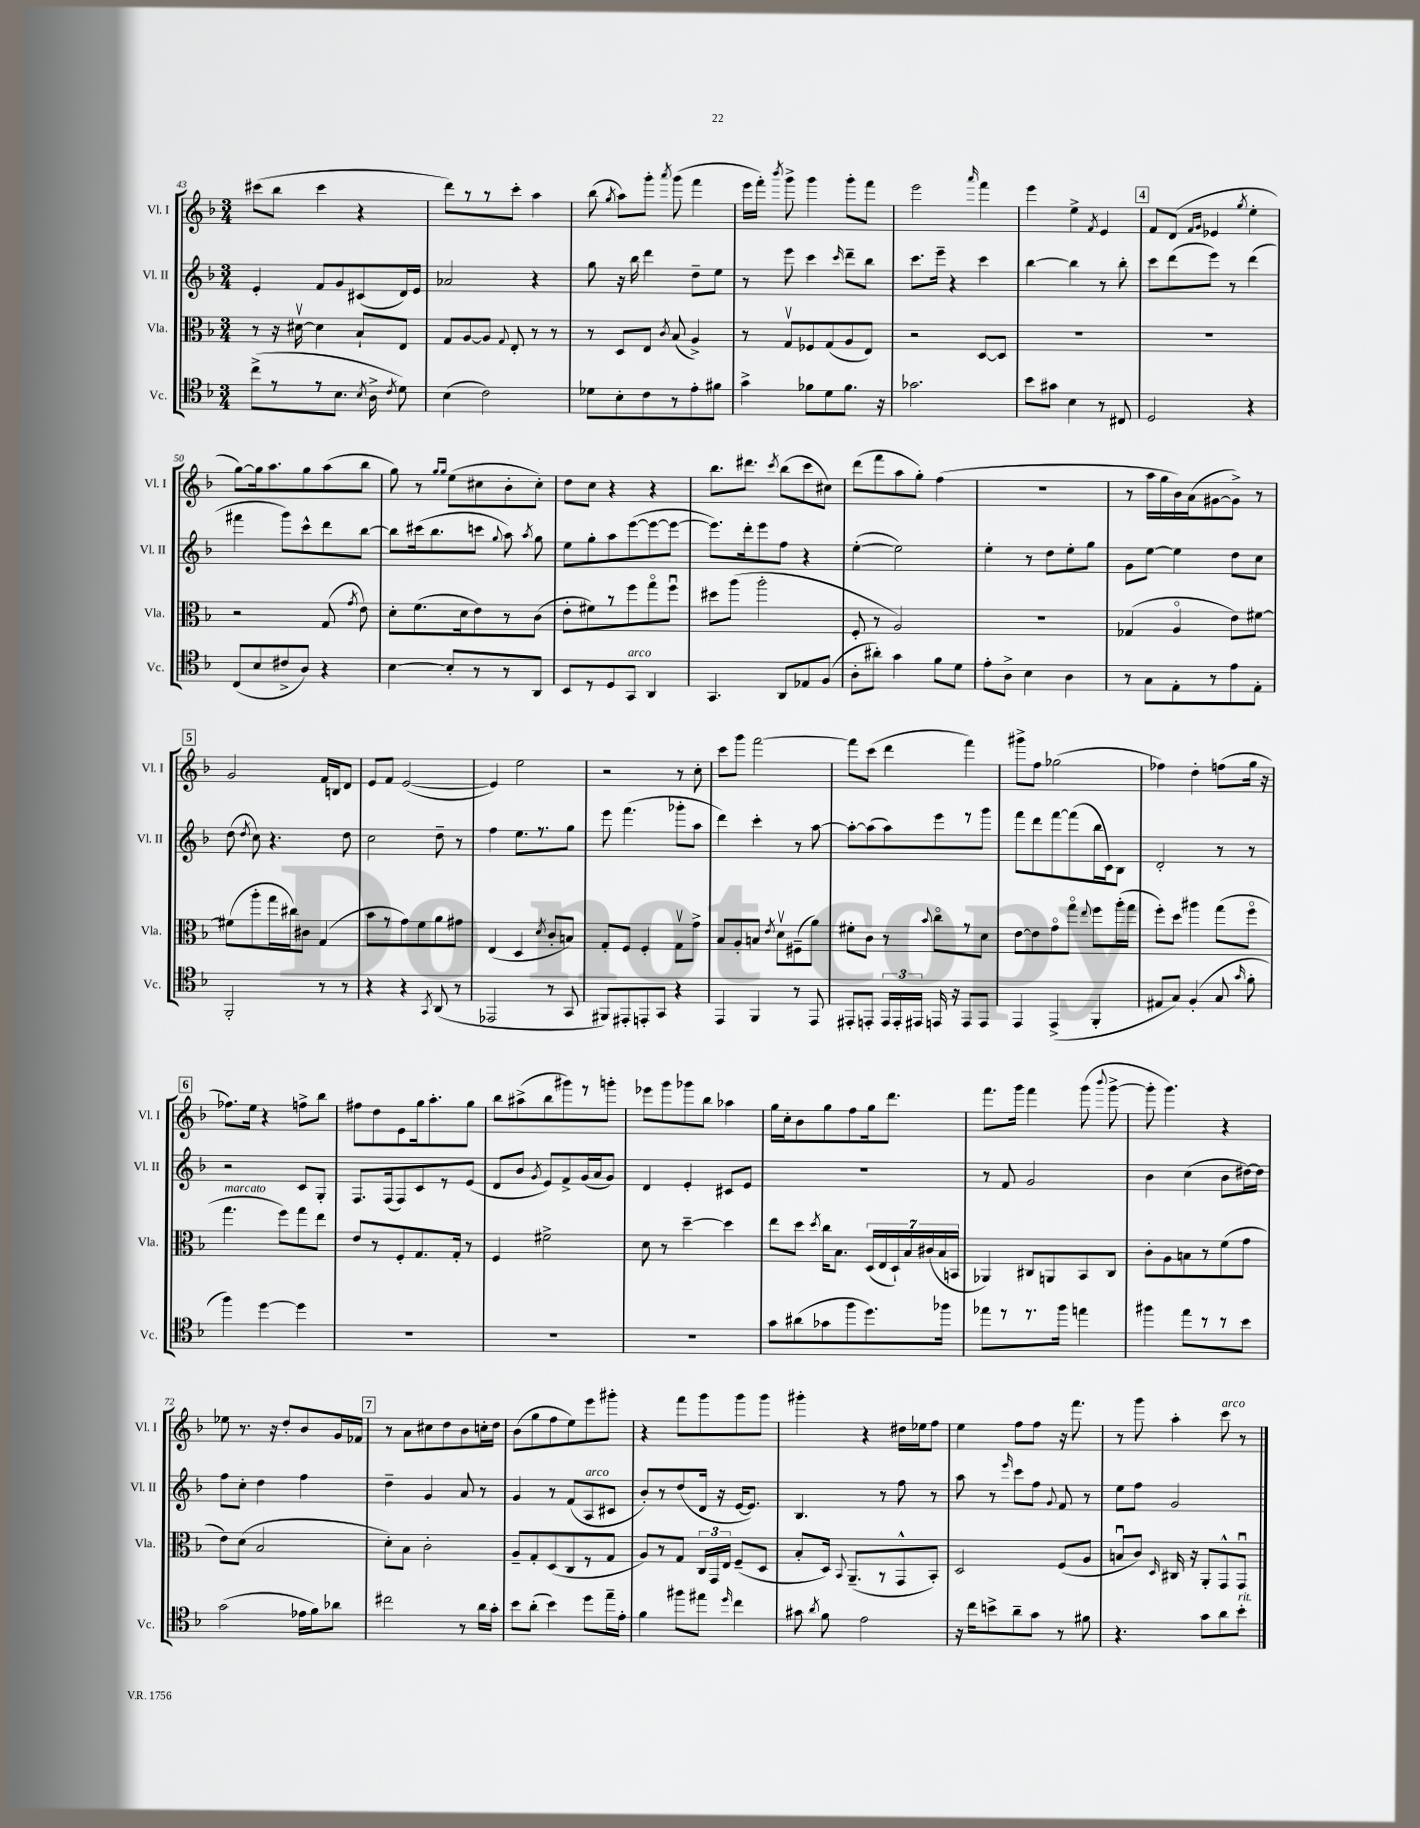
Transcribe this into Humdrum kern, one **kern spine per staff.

**kern	**kern	**kern	**kern
*part4	*part3	*part2	*part1
*staff4	*staff3	*staff2	*staff1
*I"Vc.	*I"Vla.	*I"Vl. II	*I"Vl. I
*I'Vc.	*I'Vla.	*I'Vl. II	*I'Vl. I
*clefC4	*clefC3	*clefG2	*clefG2
*k[b-]	*k[b-]	*k[b-]	*k[b-]
*M3/4	*M3/4	*M3/4	*M3/4
=43	=43	=43	=43
(8cc^\L	8r	4e'/	(8ccc#X\L
8r	16r	.	8bb-\J
.	[16d#Xv\	.	.
8r	4d#\]	8f/L	4ccc#\
8.B-\J	.	8g/	.
.	8B-`/L	(8c#X/	4r
8qB-/	.	.	.
16A^\	.	.	.
8qc/	.	.	.
8d\)	8E/J	16d/L)	.
.	.	16e/JJ	.
=44	=44	=44	=44
(4B-\	8G/L	2a-X/	8ddd\L)
.	[8A/	.	8r
2c\)	8A/J]	.	8r
.	8qqG/	.	.
.	8E'/	.	8ccc'\J
.	8r	4r	4aa\
.	8r	.	.
=45	=45	=45	=45
8d-X\L	8r	8gg\	(8bb-\
.	.	.	8qgg/
8B-'\	8D/L	16r	8aa\L)
.	.	16bb-\	.
8c\	8E/J	4ddd\	8ggg'\J
.	8qc/	.	8qaaa/
8r	(8B-/	.	(8ggg\
8e'\	4A^/)	8dd~\L	4fff\
8f#X\J	.	8ee\J	.
=46	=46	=46	=46
4g^\	8r	8r	16eee\LL
.	.	.	16fff'\JJ)
.	.	.	8qbbb-/
.	8Gv/L	8eee\	8ggg^\
8f-X\L	8F-X/	4ccc\	4ggg\
8d\	(8G/	.	.
.	.	16qqccc/	.
8.f-\J	8A/	8ddd~\L	8ggg'\L
.	8E/J)	8bb-\J	8fff\J
16r	.	.	.
=47	=47	=47	=47
2.g-X\	2r	8.ccc\L	2eee\
.	.	16eee~\Jk	.
.	.	4r	.
.	.	.	16qqaaa/
.	[8D/L	4ccc\	4fff\
.	8D/J]	.	.
=48	=48	=48	=48
8b-\L	2.r	[4bb-\	4eee\
8g#X\J	.	.	.
4B-\	.	4bb-\]	4ee^\
.	.	.	8qf/
8r	.	8r	4e/
8C#X/	.	8bb-'\	.
!!LO:REH:place=s1:t=4
=49	=49	=49	=49
2D/	2.r	8ccc\L	8f/L
.	.	(8ddd\	(8d/J
.	.	.	16qqf/LL
.	.	.	16qqg/JJ
.	.	8eee\J)	4e-X/
.	.	8r	.
.	.	.	8qgg/
4r	.	(4ddd\	4ee'\
!!LO:LB:g=z
=50	=50	=50	=50
(8C/L	2r	4fff#X\	[8gg\L)
8B-/	.	.	16gg\k]
.	.	.	8.aa\
8c#X^/	.	8ggg\L)	.
8A/J)	.	8ccc^^\	8gg\
4r	(8G/	8ddd\	(8aa\
.	8qg/	.	.
.	8e\)	[8bb-\J	8bb-\J
=51	=51	=51	=51
[4B-\	8d'\L	8bb-\L]	8gg\)
.	(8.f\	(16ccc#X\k	8r
.	.	8.bb-\	.
.	.	.	16qqgg/LL
.	.	.	16qqgg/JJ
8B-'/L]	.	.	(8ee\L
.	16d\k	.	.
8r	8e\)	8cccn\J	8cc#X\
.	.	8qqgg/	.
8r	8r	8aa\)	8b-'\
.	.	8qaa/	.
8AA/J	(8c\J	8gg\	8cc#'\J)
=52	=52	=52	=52
8BB-/L	8e'\L	8ee\L	8dd\L
8r	8f#X\)	8gg'\	8cc\J
8D/	8r	8aa\	4r
!LO:TX:a:i:t=arco	!	!	!
8GG/J	8ff\	([8eee\	.
4AA/	8gg\	8eee\_	4r
.	8ffu\J	8eee\J_	.
=53	=53	=53	=53
4.GG/	8dd#X\L	8.eee\L])	8.bb-\L
.	(8aa\J	.	.
.	.	16ddd'\k	8.ddd#X\J
.	2aa'\	8eee\	.
.	.	.	8qccc/
8AA/L	.	8ff\J	(8bb-\L
8E-X/	.	4r	8ccc\
(8F/J	.	.	8cc#X\J)
=54	=54	=54	=54
8A'\L	8F'/	([4ee'\	(8ddd\L
8a#X'\J)	8r	.	8fff\
4g\	2A/)	2ee\])	8aa\
.	.	.	8gg'\J)
8f\L	.	.	(4ff\
8d\J	.	.	.
=55	=55	=55	=55
8e'\L	2.r	4ee'\	2.r
8A^\J	.	.	.
4B-\	.	8r	.
.	.	8dd\L	.
4A\	.	8ee'\	.
.	.	8gg\J	.
=56	=56	=56	=56
8r	(4G-X/	8g\L	8r
8G\L	.	[8ee\J	16aa\LL
.	.	.	16gg\
8E'\	4A/	4ee\]	16b-\)
.	.	.	(16a\J
8r	.	.	[8g#X\
8e\	8e\L)	8dd\L	8g#^\J])
8E'\J	[8f#X\J	8cc\J	8r
!!LO:LB:g=z
!!LO:REH:place=s1:t=5
=57	=57	=57	=57
2FF'/	(8f#X\L]	(8dd\	2g/
.	.	8qdd/	.
.	8aa'\	8cc\)	.
.	16gg\L	4.r	.
.	16cc#X\J)	.	.
.	8c#X\J	.	.
8r	(4G/	.	16f/LL
.	.	.	16Bn/J
8r	.	8dd\	8d/J
=58	=58	=58	=58
4r	8b-\L	2cc\	8e/L
.	8r	.	8f/J
4r	8g\)	.	([2e/
.	8f\	.	.
8qGG/	.	.	.
(8AA/	8a\	8dd~\	.
8r	8g#X\J	8r	.
=59	=59	=59	=59
2EE-X/	(4E/	4ff\	4e/])
.	4D/	8.ee\L	2ee\
.	.	8.r	.
.	8qd/	.	.
8r	8c'/L	.	.
8GG/	8Bn/J)	8gg\J	.
=60	=60	=60	=60
8FF#X/L)	8G'/L	8eee\	2r
8EE#X'/	8F/J	(4.fff\	.
8EEn'/	4F'/	.	.
8GG/J	.	.	.
4r	8Gv\L	8ggg-X'\L	8r
.	8g^\J	8aa\J	8cc'\
=61	=61	=61	=61
4EE/	8B-/L	4ddd\)	8ccc\L
.	8A'/	.	8ggg\J
4FF/	8Bn/J	4ccc'\	[2fff\
.	8qe/	.	.
.	8dv\L	.	.
8r	(8F#X~\	8r	.
8EE/	8a\J)	[8aa\	.
=62	=62	=62	=62
8EE#X'/L	8f#X'\L	8aa'\L_	8fff\L]
8EEn'/J	8c\J	(8aa\]	(8ccc\J
24EE/LL	8r	8aa\)	4ddd\
24EE'/	.	.	.
24EE#X/JJ	.	.	.
.	8qqb-/	.	.
16EEn/	8cc\L	8eee\	.
16r	.	.	.
8EE/L	8r	8r	4fff\)
8EE/J	8d\J	8ggg\J	.
=63	=63	=63	=63
4EE/	[8e\L	8fff\L	8ggg#X^\L
.	8e\]	8ddd\	8ff\J
(4EE^/	8g\	[8fff\	(2gg-X\
.	8gg\J	(8fff\]	.
.	8qqee/	.	.
4FF'/	8ff\L	16bb-\L	.
.	.	16c\J)	.
.	(16aa'\L	8B-\J	.
.	16gg\JJ	.	.
=64	=64	=64	=64
8E#X/L	8ff'\L)	2d'/	4ff-X\)
8G/J)	8dd\J	.	.
(4F'/	4aa#X\	.	4dd'\
8G/	(8gg\L	8r	(8ffn\L
16qqg/	.	.	.
8f'\	8ff\J	8r	16gg\Jk
.	.	.	16r
!!LO:LB:g=z
!!LO:REH:place=s1:t=6
=65	=65	=65	=65
!	!LO:TX:a:i:t=marcato	!	!
4ff\)	4.gg\	2r	8.ff-X\L)
.	.	.	16ee\Jk
[4dd\	.	.	4r
.	8ff\L)	.	.
4dd\]	8gg\	8c/L	8ffn^\L
.	8ee\J	8G'/J	8bb-\J
=66	=66	=66	=66
2.r	8e/L	8.F/L	8ff#X\L
.	8r	.	8dd\
.	.	(16F/k	.
.	8F'/	8F/)	8e\
.	8.G/	8c/	16gg\k
.	.	.	8.aa'\
.	.	8r	.
.	16G'/Jk	.	.
.	8r	(8e/J	8gg\J
=67	=67	=67	=67
2.r	4F/	8d/L	8bb-\L
.	.	8b-/J	(8aa#X^\
.	.	8qg/	.
.	2f#X^\	8e/L)	8bb-\
.	.	8f^/	8ggg#X\)
.	.	(16g/L	8r
.	.	16a/J	.
.	.	8g/J)	8gggn'\J
=68	=68	=68	=68
2.r	8d\	4d/	8eee-X\L
.	8r	.	8ggg\
.	[4dd~\	4e'/	8ggg-X\
.	.	.	8bb-\J
.	4dd\]	8c#X/L	4aa-X\
.	.	8e/J	.
=69	=69	=69	=69
8g\L	8ee\L	2.r	16gg\LL
.	.	.	16cc'\J
(8a#X\	8dd\J	.	8b-\
.	8qdd/	.	.
8g-X\	16cc\KL	.	8gg\
.	8.B-\J	.	.
8ff\	.	.	8ff\
8.dd\)	(28D/LL	.	16gg\k
.	28E/	.	.
.	.	.	8.ddd\J
.	28D`/)	.	.
.	28B-/	.	.
.	(28c#X/	.	.
.	28B-/	.	.
16ff-X\Jk	.	.	.
.	28BBn/JJ	.	.
=70	=70	=70	=70
8ee-X\L	4AA-X/)	8r	8.fff\L
8r	.	8f/	.
.	.	.	16ggg\Jk
8.r	8C#X/L	2g/	4fff\
.	8AAn/	.	.
16ff\Jk	.	.	.
4een\	8BB-/	.	(8ggg\
.	.	.	8qqbbb-/
.	8C#/J	.	[8ggg^\
=71	=71	=71	=71
4ff#X\	8c'\L	4b-\	8ggg'\]
.	8A\	.	4.ggg\)
8ee\L	8Bn\	(4cc\	.
8r	8r	.	.
8r	(8f\	8b-\L	4r
8b-\J	8g\J	[16dd#X\L)	.
.	.	16dd#\JJ]	.
!!LO:LB:g=z
=72	=72	=72	=72
(2g\	8e\L)	8ff\L	8ee-X\
.	(8d\J	8cc'\J	8.r
.	2B-/	4dd\	.
.	.	.	16r
.	.	.	8dd'/L
16e-X\LL	.	4ff\	8b-/
16f\J)	.	.	.
8a-X\J	.	.	16g/L
.	.	.	16f-X/JJ
!!LO:REH:place=s1:t=7
=73	=73	=73	=73
2cc#X\	8d'\L)	4dd~\	8r
.	8B-\J	.	8a\L
.	2c'\	4g/	8cc#X\
.	.	.	8dd\
8r	.	8a/	8b-\
16a\LL	.	8r	16ccn'\L
16g'\JJ	.	.	16dd\JJ
=74	=74	=74	=74
8b-\L	8A~/L	4g/	(8b-\L
(8a'\J	8G'/	.	8gg\
4b-\)	(8D/	8r	8ff\
.	8C/	(8f/L	8ee\)
!	!	!LO:TX:a:i:t=arco	!
8dd\L	8r	8A/	8eee\
16ee~\L	8G/J	8c#X/J	8ggg#X'\J
16e'\JJ	.	.	.
=75	=75	=75	=75
4f\	8A/L)	8b-'/L)	4r
.	8r	8r	.
8ff#X\L	8G/J	(8dd/	8fff\L
8ee#X\J	24C/LL	16d/Jk	8ggg\
.	24GG/	.	.
.	.	16r	.
.	24E/JJ	.	.
16qqdd/	.	.	.
4cc\	(8F~/L	[16e/KL	8ggg\
.	.	8.e/J])	.
.	8D/J	.	8ggg\J
=76	=76	=76	=76
8g#X\	8B-'/L	4.B-/	4ggg#X'\
8qa/	.	.	.
8f\	16D/Jk)	.	.
.	8qqBB-/	.	.
.	(8.AA~/L	.	.
2e\	.	.	4r
.	8r	8r	.
.	8GG^^/	8ff\	16dd#X\LL
.	.	.	16ee-X\J
.	8BB-'/J)	8r	8ff\J
=77	=77	=77	=77
16r	2D/	8aa\	4ee\
16cc\KL	.	.	.
8bn^\	.	8r	.
.	.	16qqeee/	.
8a~\	.	8ccc\L	8ff\L
8g\J	.	8ff\J	8ff\J
.	.	8qqg/	.
8r	(8F/L	8f/	16r
.	.	.	8.fff\
8f#X\	8A/J	8r	.
=78	=78	=78	=78
4.r	8Bnu/L	8ee\L	8r
.	8c/J)	8ff\J	8ggg\
.	16qqD/	.	.
.	16C#X/	2g/	4aa'\
.	16r	.	.
8g\L	8AA'/L	.	.
!	!	!	!LO:TX:a:i:t=arco
8a\	8GG^^/	.	8ccc\
!LO:TX:a:i:t=rit.	!	!	!
8b-'\J	8GGu/J	.	8r
==	==	==	==
*-	*-	*-	*-
